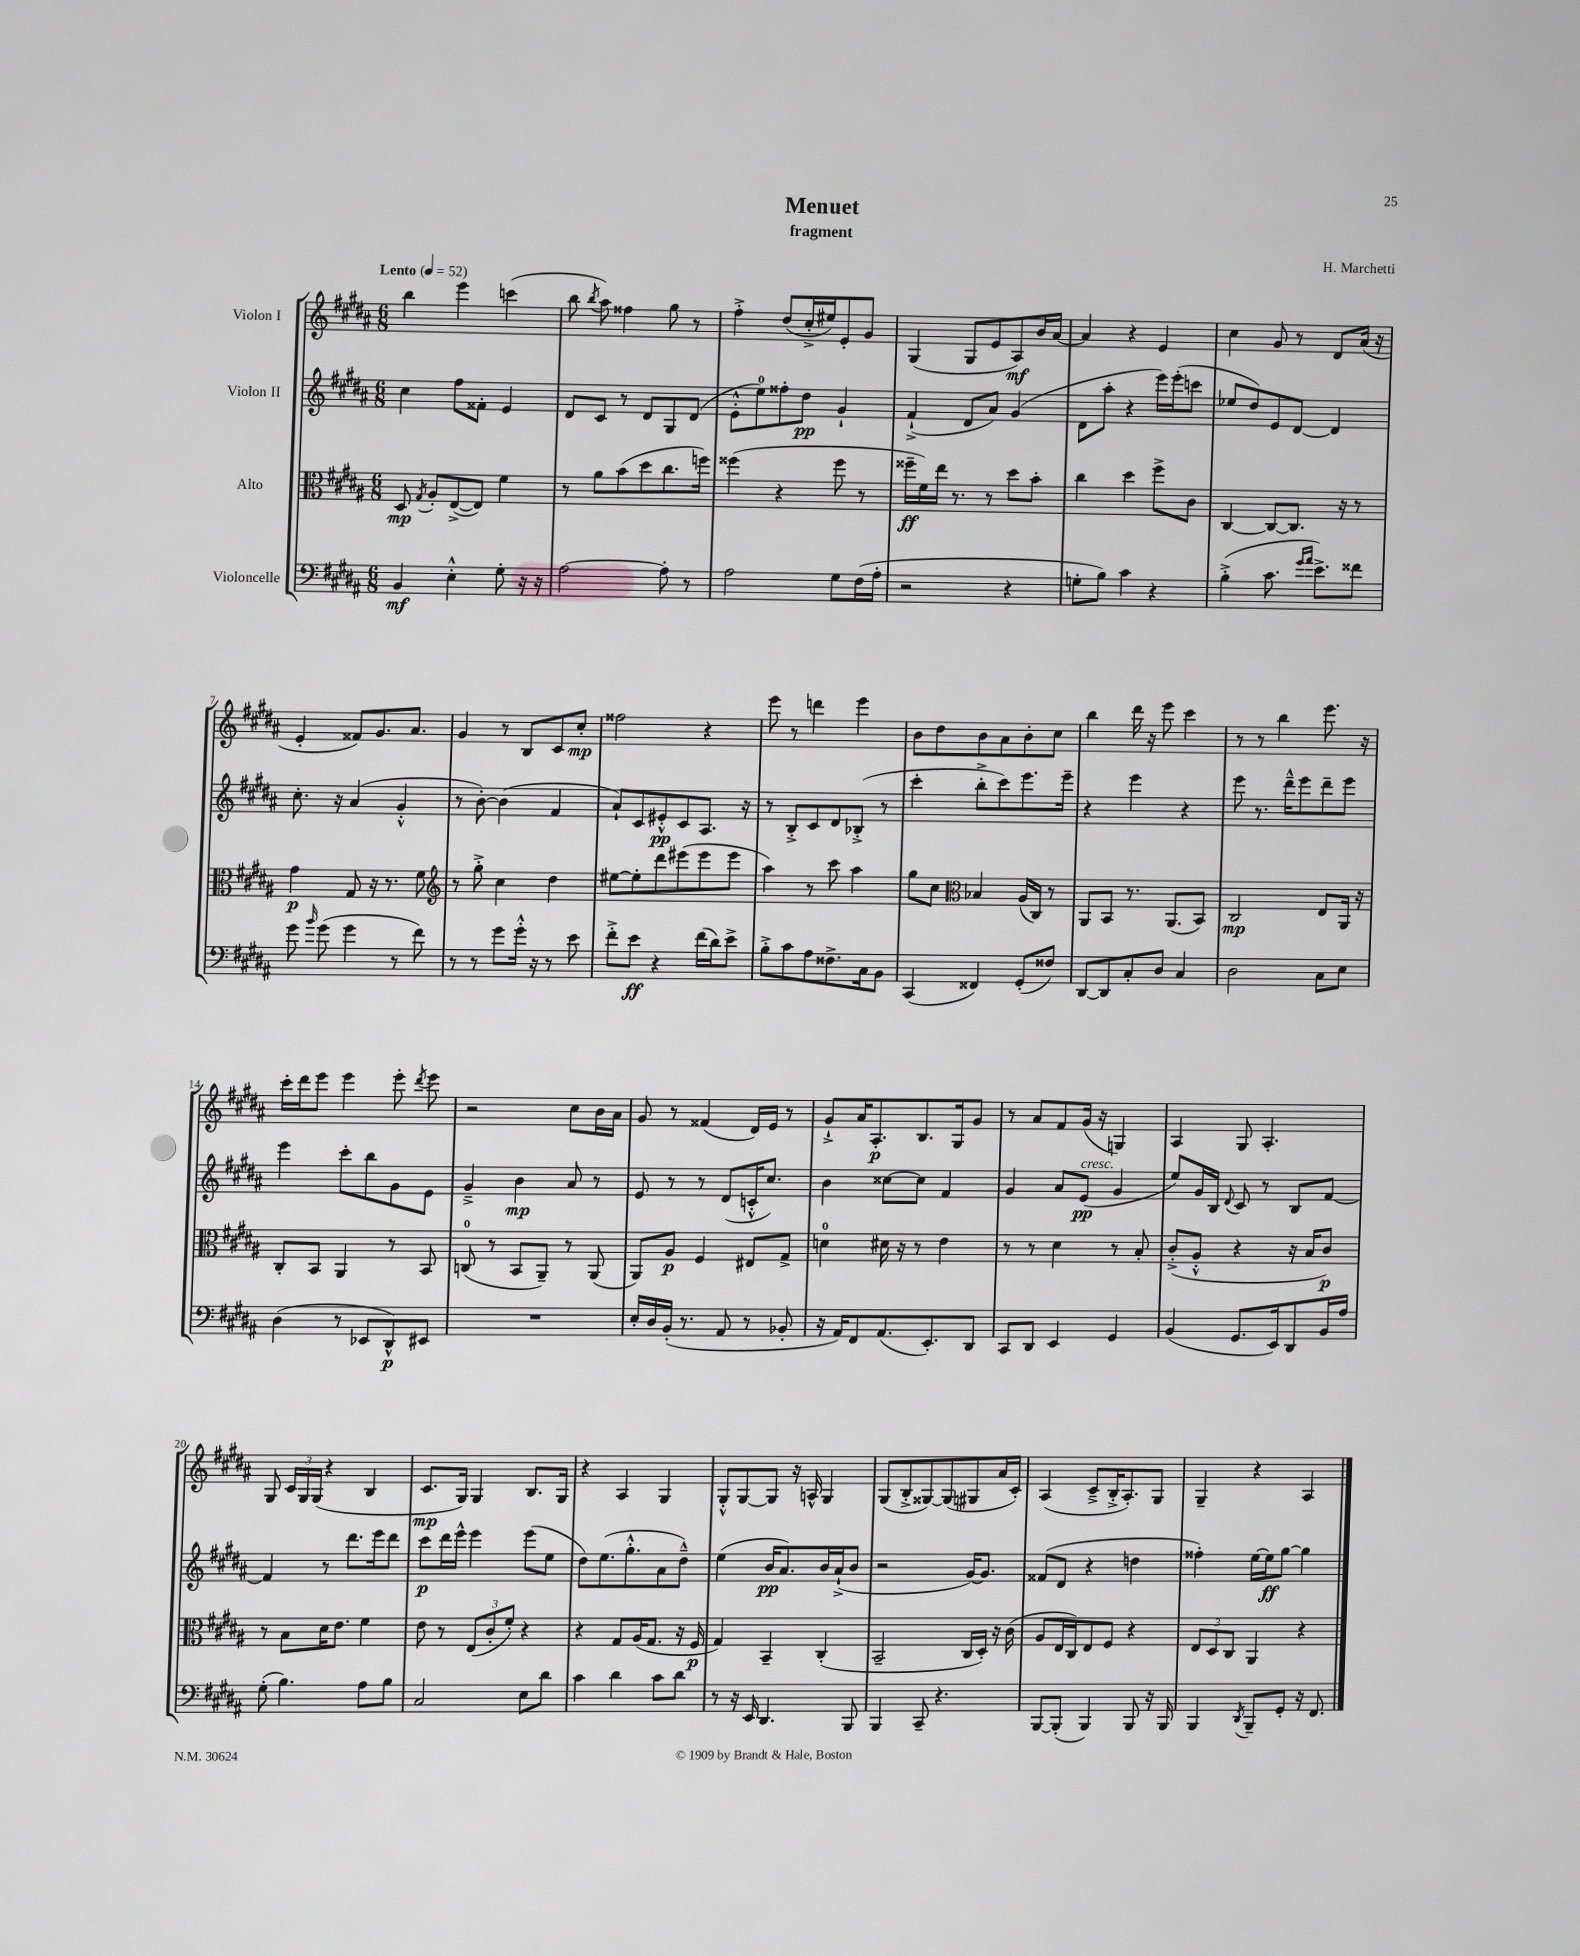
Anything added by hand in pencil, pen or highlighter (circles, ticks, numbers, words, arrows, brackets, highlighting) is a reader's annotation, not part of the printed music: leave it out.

**kern	**dynam	**kern	**dynam	**kern	**dynam	**kern	**dynam
*part4	*part4	*part3	*part3	*part2	*part2	*part1	*part1
*staff4	*staff4	*staff3	*staff3	*staff2	*staff2	*staff1	*staff1
*I"Violoncelle	*	*I"Alto	*	*I"Violon II	*	*I"Violon I	*
*clefF4	*	*clefC3	*	*clefG2	*	*clefG2	*
*k[f#c#g#d#a#]	*	*k[f#c#g#d#a#]	*	*k[f#c#g#d#a#]	*	*k[f#c#g#d#a#]	*
*M6/8	*	*M6/8	*	*M6/8	*	*M6/8	*
*MM52	*	*MM52	*	*MM52	*	*MM52	*
=1	=1	=1	=1	=1	=1	=1	=1
!	!	!	!	!	!	!LO:TX:a:B:t=Lento	!
4BB/	mf	8D#/	mp	4cc#\	.	4bb\	.
.	.	8qG#/	.	.	.	.	.
.	.	8A#'/L	.	.	.	.	.
4E'^^\	.	([8E^/	.	8ff#\L	.	4eee\	.
.	.	8E/J])	.	8f##X'\J	.	.	.
8G#'\	.	4f#\	.	4e/	.	(4cccn\	.
16r	.	.	.	.	.	.	.
16r	.	.	.	.	.	.	.
=2	=2	=2	=2	=2	=2	=2	=2
[2A#\	.	8r	.	8d#/L	.	8bb\	.
.	.	.	.	.	.	8qbb/	.
.	.	8a#\L	.	8c#/J	.	8aa#\)	.
.	.	(8b\	.	8r	.	4ff##X\	.
.	.	8dd#\	.	8d#/L	.	.	.
8A#'\]	.	8.cc#\	.	8G#/	.	8gg#\	.
8r	.	.	.	(8d#/J	.	8r	.
.	.	16ffn\Jk)	.	.	.	.	.
=3	=3	=3	=3	=3	=3	=3	=3
2A#\	.	(4ff##X\	.	8e'^^\L	.	4ff#'^\	.
.	.	.	.	8ee\)	.	.	.
.	.	4r	.	8ff##X'\	.	(8dd#/L	.
.	.	.	.	8dd#\J	pp	16cc#'^/L	.
.	.	.	.	.	.	16ee#X/J)	.
8G#\L	.	8ff##\	.	4g#`/	.	8e'/	.
(16F#\L	.	8r	.	.	.	8g#/J	.
16A#'\JJ	.	.	.	.	.	.	.
=4	=4	=4	=4	=4	=4	=4	=4
2r	.	16ff##X~\LL	ff	(4f#`^/	.	(4G#/	.
.	.	16f#\)	.	.	.	.	.
.	.	16ee\JJ	.	.	.	.	.
.	.	8.r	.	.	.	.	.
.	.	.	.	8d#/L	.	8G#/L	.
.	.	8r	.	8a#/J)	.	8e/	.
4r	.	8dd#\L	.	(4g#/	.	8A#/)	mf
.	.	8b'\J	.	.	.	16b/L	.
.	.	.	.	.	.	[16a#/JJ	.
=5	=5	=5	=5	=5	=5	=5	=5
8Gn'\L	.	4cc#\	.	8d#\L	.	4a#/]	.
8B\J)	.	.	.	8aa#'\J	.	.	.
4c#\	.	4dd#\	.	4r	.	4r	.
4r	.	8ff#^\L	.	16eee\LL)	.	4e/	.
.	.	.	.	(16eee'\J	.	.	.
.	.	8c#\J	.	8cccn\J	.	.	.
=6	=6	=6	=6	=6	=6	=6	=6
(4B'^\	.	[4C#/	.	8ee-X/L	.	4cc#\	.
.	.	.	.	8dd#/)	.	.	.
8.c#\	.	8C#/L_	.	8e/	.	8g#/	.
.	.	8.C#/J]	.	[8d#/J	.	8r	.
16qqg#/LL	.	.	.	.	.	.	.
16qqa#/JJ	.	.	.	.	.	.	.
8.e^\L)	.	.	.	.	.	.	.
.	.	.	.	4d#/]	.	8d#/L	.
.	.	16r	.	.	.	.	.
8f##X\J	.	8r	.	.	.	(16a#/Jk	.
.	.	.	.	.	.	16r	.
!!LO:LB:g=z
=7	=7	=7	=7	=7	=7	=7	=7
8g#\	.	4g#\	p	8.cc#'\	.	4e'/	.
16qqb/	.	.	.	.	.	.	.
(8g#\	.	.	.	.	.	.	.
.	.	.	.	16r	.	.	.
4g#\	.	8G#/	.	(4a#/	.	8f##X/L)	.
.	.	16r	.	.	.	8.g#/	.
.	.	8.r	.	.	.	.	.
8r	.	.	.	4g#'^^/	.	.	.
.	.	.	.	.	.	8.a#/J	.
8f#\)	.	8f#\	.	.	.	.	.
=8	=8	=8	=8	=8	=8	=8	=8
*	*	*clefG2	*	*	*	*	*
8r	.	8r	.	8r	.	4g#/	.
8r	.	8gg#'^\	.	[8b'\)	.	.	.
8g#\L	.	4cc#\	.	(4b\]	.	8r	.
16g#'^^\Jk	.	.	.	.	.	8B/L	.
16r	.	.	.	.	.	.	.
8r	.	4dd#\	.	4f#/	.	8c#/	.
8e\	.	.	.	.	.	8cc#'/J	mp
=9	=9	=9	=9	=9	=9	=9	=9
8f#'^\L	.	[8ee#X\L	.	8a#`/L)	.	2ff##X\	.
8e\J	ff	8ee#'\]	.	8c#/	.	.	.
4r	.	8ddd#\	.	8e#X'^^/	pp	.	.
.	.	(8eee#X\	.	8c#/	.	.	.
(16f#\LL	.	8eee#\	.	8.A#/J	.	4r	.
16d#\J)	.	.	.	.	.	.	.
8e^\J	.	8eee#\J	.	.	.	.	.
.	.	.	.	16r	.	.	.
=10	=10	=10	=10	=10	=10	=10	=10
8B'^\L	.	4aa#\)	.	8r	.	8eee\	.
8c#\	.	.	.	8B'^/L	.	8r	.
8A#\	.	8r	.	8c#/	.	4dddn\	.
8.F##X^\	.	8ccc#\	.	8d#/	.	.	.
.	.	4aa#\	.	(8B-X'^/J	.	4eee\	.
16C#\k	.	.	.	.	.	.	.
8BB\J	.	.	.	8r	.	.	.
=11	=11	=11	=11	=11	=11	=11	=11
(4CC#/	.	8gg#\L	.	4ccc#'\	.	8b\L	.
.	.	8cc#\J	.	.	.	8dd#\	.
*	*	*clefC3	*	*	*	*	*
4FF##X/)	.	4B-X/	.	8bb'^\L	.	8b\	.
.	.	.	.	8ccc#\)	.	8a#\	.
(8GG#'/L	.	(16A#/LL	.	8.eee\	.	8b'\	.
.	.	16C#/JJ)	.	.	.	.	.
8F##X/J)	.	8r	.	.	.	8cc#\J	.
.	.	.	.	16eee~\Jk	.	.	.
=12	=12	=12	=12	=12	=12	=12	=12
[8DD#/L	.	8AA#/L	.	4r	.	4bb\	.
8DD#/]	.	8BB/J	.	.	.	.	.
8C#'/	.	8.r	.	4eee\	.	16ddd#\	.
.	.	.	.	.	.	16r	.
8D#/J	.	.	.	.	.	8eee\	.
.	.	(8.AA#/L	.	.	.	.	.
4C#/	.	.	.	4r	.	4ccc#\	.
.	.	8BB/J)	.	.	.	.	.
=13	=13	=13	=13	=13	=13	=13	=13
2D#\	.	2C#/	mp	8eee\	.	8r	.
.	.	.	.	8.r	.	8r	.
.	.	.	.	.	.	4bb\	.
.	.	.	.	16ddd#~^^\KL	.	.	.
.	.	.	.	8eee\	.	.	.
8C#\L	.	8E/L	.	8ddd#~\	.	8.eee\	.
8E\J	.	16AA#/Jk	.	8eee\J	.	.	.
.	.	16r	.	.	.	16r	.
!!LO:LB:g=z
=14	=14	=14	=14	=14	=14	=14	=14
(4D#\	.	8C#'/L	.	4eee\	.	16ccc#'\LL	.
.	.	.	.	.	.	16ddd#\J	.
.	.	8BB/J	.	.	.	8eee\J	.
8r	.	4AA#/	.	8ccc#'\L	.	4eee\	.
8EE-X/L	.	.	.	8bb\	.	.	.
8DD#^^/)	p	8r	.	8g#\	.	8eee'\	.
.	.	.	.	.	.	8qddd#/	.
8EE#X/J	.	8BB/	.	8e\J	.	8eee\	.
=15	=15	=15	=15	=15	=15	=15	=15
2.r	.	(8Cn/	.	4g#~^/	.	2r	.
.	.	8r	.	.	.	.	.
.	.	8BB/L	.	4b\	mp	.	.
.	.	8AA#~/J)	.	.	.	.	.
.	.	8r	.	8a#/	.	8cc#\L	.
.	.	(8AA#/	.	8r	.	16b\L	.
.	.	.	.	.	.	16a#\JJ	.
=16	=16	=16	=16	=16	=16	=16	=16
16E'/LL	.	8AA#/L)	.	8e/	.	8g#/	.
16D#/	.	.	.	.	.	.	.
(16BB'/JJ	.	8A#/J	p	8r	.	8r	.
8.r	.	.	.	.	.	.	.
.	.	4F#/	.	8r	.	(4f##X/	.
8AA#/	.	.	.	(8d#/L	.	.	.
8r	.	8E#X/L	.	16cn'^^/K	.	16d#/LL)	.
.	.	.	.	8.cc#/J)	.	16e/JJ	.
8BB-X'/	.	8G#^/J	.	.	.	8r	.
=17	=17	=17	=17	=17	=17	=17	=17
16r	.	4dn\	.	4b\	.	8g#`^/L	.
16AA#/KL)	.	.	.	.	.	.	.
8FF#/	.	.	.	.	.	16a#/K	.
.	.	.	.	.	.	8.A#'/	p
(8.AA#/	.	16d#X\	.	[8cc##X\L	.	.	.
.	.	16r	.	.	.	.	.
.	.	8r	.	8cc##\J]	.	8.B/	.
8.EE'/)	.	.	.	.	.	.	.
.	.	4e\	.	4f#/	.	.	.
.	.	.	.	.	.	16G#/k	.
8DD#/J	.	.	.	.	.	8g#/J	.
=18	=18	=18	=18	=18	=18	=18	=18
8CC#/L	.	8r	.	4g#/	.	8r	.
8DD#/J	.	8r	.	.	.	8a#/L	.
4EE/	.	4d#\	.	8a#/L	.	8f#/	.
!	!	!	!	!LO:TX:a:i:t=cresc.	!	!	!
.	.	.	.	(8e/J	pp	(16g#/Jk	.
.	.	.	.	.	.	16r	.
4GG#/	.	8r	.	4g#/	.	4Gn/)	.
.	.	8B'/	.	.	.	.	.
=19	=19	=19	=19	=19	=19	=19	=19
(4BB/	.	(8c#'^/L	.	8ee/L)	.	4A#/	.
.	.	8A#'^^/J	.	16g#/L	.	.	.
.	.	.	.	16B/JJ	.	.	.
.	.	.	.	8qqd#/	.	.	.
8.GG#/L	.	4r	.	8c#/	.	8G#/	.
.	.	.	.	8r	.	4.A#'/	.
16EE/k)	.	.	.	.	.	.	.
8DD#/	.	16r	.	8B/L	.	.	.
.	.	16B/KL	.	.	.	.	.
16BB/L	.	8c#/J)	p	[8f#/J	.	.	.
16A#/JJ	.	.	.	.	.	.	.
!!LO:LB:g=z
=20	=20	=20	=20	=20	=20	=20	=20
(8G#'\	.	8r	.	4f#/]	.	8G#/	.
4.B\)	.	8B\L	.	.	.	24c#/LL	.
.	.	.	.	.	.	24G#/	.
.	.	.	.	.	.	(24G#/JJ	.
.	.	16d#\K	.	8r	.	4r	.
.	.	8.e\J	.	.	.	.	.
.	.	.	.	8.ddd#\L	.	.	.
8A#\L	.	4f#\	.	.	.	4B/	.
.	.	.	.	16eee\k	.	.	.
8B\J	.	.	.	8ddd#\J	.	.	.
=21	=21	=21	=21	=21	=21	=21	=21
2C#/	.	8e\	.	8ccc#\L	p	8.c#/L	mp
.	.	8r	.	16ddd#\L	.	.	.
.	.	.	.	16eee^^\JJ	.	16G#/Jk)	.
.	.	(12E/L	.	4eee\	.	4G#/	.
.	.	12c#'/	.	.	.	.	.
.	.	12f#'/J)	.	.	.	.	.
8E\L	.	4r	.	(8eee\L	.	8.B/L	.
8d#\J	.	.	.	8ee\J	.	.	.
.	.	.	.	.	.	16G#/Jk	.
=22	=22	=22	=22	=22	=22	=22	=22
4c#\	.	4r	.	8dd#\L)	.	4r	.
.	.	.	.	(8.ee\	.	.	.
4d#\	.	8G#/L	.	.	.	4A#/	.
.	.	.	.	8.gg#'^^\	.	.	.
.	.	(16A#/K	.	.	.	.	.
.	.	8.G#/J	.	.	.	.	.
8c#\L	.	.	.	8a#\	.	4G#/	.
8d#\J	.	16r	.	8dd#~^^\J)	.	.	.
.	.	16F#/	p	.	.	.	.
=23	=23	=23	=23	=23	=23	=23	=23
8r	.	4G#/)	.	(4ee\	.	8G#'^^/L	.
16r	.	.	.	.	.	[8G#/	.
16EE/	.	.	.	.	.	.	.
4.DD#/	.	4BB~/	.	16b/KL	pp	8G#/J]	.
.	.	.	.	8.a#/)	.	.	.
.	.	.	.	.	.	16r	.
.	.	.	.	.	.	16An^^/	.
.	.	(4C#'/	.	16b/L	.	4G#/	.
.	.	.	.	(16a#`^/J	.	.	.
8BBB/	.	.	.	8b/J	.	.	.
=24	=24	=24	=24	=24	=24	=24	=24
4BBB/	.	2BB~/	.	2r	.	(8G#/L	.
.	.	.	.	.	.	8B'^/	.
8CC#~/	.	.	.	.	.	[8G##X/)	.
4.r	.	.	.	.	.	(8G##/]	.
.	.	16C#/LL	.	[16g#/KL)	.	8G#X/	.
.	.	16D#'/JJ)	.	8.g#/J]	.	.	.
.	.	16r	.	.	.	16a#/L	.
.	.	(16c#\	.	.	.	16c#'/JJ)	.
=25	=25	=25	=25	=25	=25	=25	=25
[8BBB/L	.	8A#/L	.	(8f##X/L	.	(4A#/	.
(8BBB'/J]	.	16E/L	.	8d#/J	.	.	.
.	.	16C#/J)	.	.	.	.	.
4BBB/)	.	8E/	.	4r	.	8c#~^/L	.
.	.	8F#/J	.	.	.	16B'^/K	.
.	.	.	.	.	.	8.A#'/)	.
8BBB/	.	4r	.	4ddn\	.	.	.
16r	.	.	.	.	.	8G#/J	.
16BBB/	.	.	.	.	.	.	.
=26	=26	=26	=26	=26	=26	=26	=26
4BBB/	.	12E/L	.	4ff##X'\)	.	4G#~/	.
.	.	12D#/	.	.	.	.	.
.	.	12C#/J	.	.	.	.	.
8qDD#/	.	.	.	.	.	.	.
8BBB~/L	.	4AA#/	.	[16ee\LL	.	4r	.
.	.	.	.	16ee\J]	ff	.	.
8GG#'/J	.	.	.	[8gg#\J	.	.	.
16r	.	4r	.	4gg#\]	.	4A#/	.
8.FF#/	.	.	.	.	.	.	.
==	==	==	==	==	==	==	==
*-	*-	*-	*-	*-	*-	*-	*-
